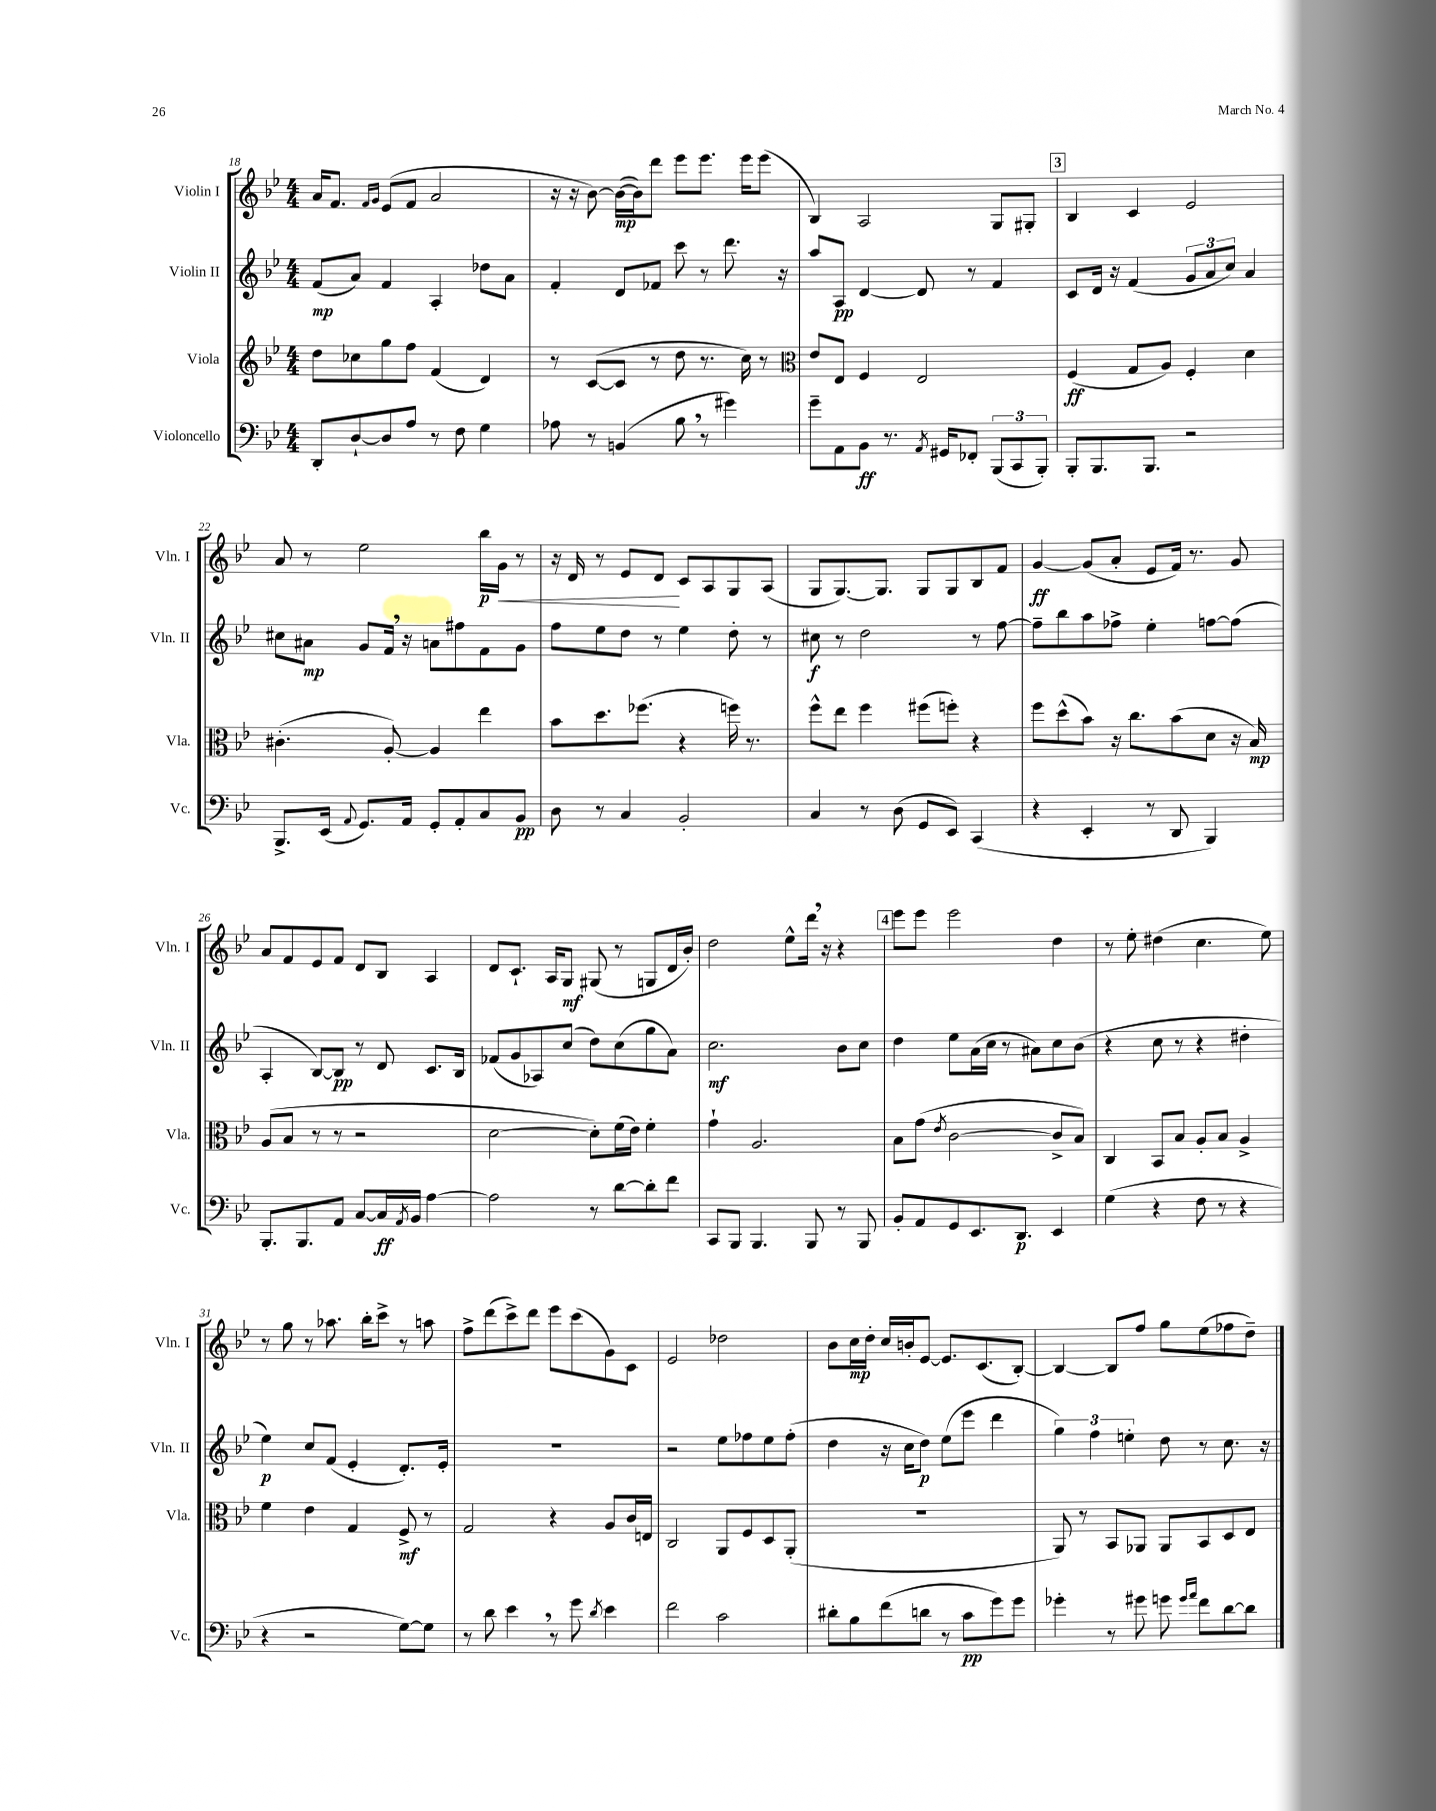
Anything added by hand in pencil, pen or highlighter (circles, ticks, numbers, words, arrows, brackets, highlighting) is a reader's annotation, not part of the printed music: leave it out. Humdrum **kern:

**kern	**kern	**kern	**kern
*staff4	*staff3	*staff2	*staff1
*clefF4	*clefG2	*clefG2	*clefG2
*k[b-e-]	*k[b-e-]	*k[b-e-]	*k[b-e-]
*M4/4	*M4/4	*M4/4	*M4/4
8DD'	8dd	(8f	16a
.	.	.	8.f
[8D`	8cc-	8a)	.
.	.	.	16qqf
.	.	.	16qqg
8D]	8gg	4f	(8e-
8A	8ff	.	8f
8r	(4f	4A'	2a
8F	.	.	.
4G	4d)	8dd-	.
.	.	8a	.
=	=	=	=
8A-	8r	4f'	16r
.	.	.	16r
8r	([8c	.	[8b-)
(4BB	8c]	8d	(16b-_
.	.	.	16b-])
.	8r	8f-	8ddd
8B-	8dd	8ccc	8eee-
8r	8.r	8r	8.eee-
4g#)	.	8.ddd	.
.	16cc)	.	16eee-
.	8r	.	(8eee-
.	.	16r	.
=	=	=	=
*	*clefC3	*	*
8g~	8e-	8aa	4B-)
8AA	8E-	8A	.
8BB-	4F	[4d	2A
8.r	.	.	.
.	2E-	8d]	.
8qAA	.	.	.
16GG#	.	.	.
8FF-'	.	8r	.
(12BBB-	.	4f	8G
12CC	.	.	.
.	.	.	8G#'
12BBB-')	.	.	.
=	=	=	=
8BBB-'	(4F	8c	4B-
8.BBB-	.	16d	.
.	.	16r	.
.	8G	(4f	4c
8.BBB-	.	.	.
.	8A)	.	.
2r	4F'	12g	2e-
.	.	12a	.
.	.	12cc)	.
.	4d	4a	.
=	=	=	=
8.BBB-^	(4.c#'	8cc#	8a
.	.	8a#	8r
(16EE-	.	.	.
8qqAA	.	.	.
8.GG)	.	8g	2ee-
.	[8A')	16f	.
16AA	.	16r	.
8GG'	4A]	8a	.
8AA'	.	8ff#	.
8C	4ee-	8f	16bb-
.	.	.	16g
8BB-	.	8g	8r
=	=	=	=
8D	8b-	8ff	16r
.	.	.	16d
8r	8.dd	8ee-	8r
4C	.	8dd	8e-
.	(8.ff-	.	.
.	.	8r	8d
2BB-'	4r	4ee-	8c
.	.	.	8A
.	16ff)	8dd'	8G
.	8.r	.	.
.	.	8r	(8A
=	=	=	=
4C	8ff^^	8cc#	8G
.	8ee-	8r	[8.G)
8r	4ff	2dd	.
.	.	.	8.G]
(8D	.	.	.
8GG	(8ff#	.	8G
8EE-)	8ff')	.	8G
(4CC	4r	8r	8B-
.	.	[8ff	8f
=	=	=	=
4r	8ff	8ff~]	[4g
.	(8dd^^	8bb-	.
4EE-'	8b-)	8aa	(8g]
.	16r	8ff-^	8a'
.	8.cc	.	.
8r	.	4ee-'	8e-
8DD	(8b-	.	16f)
.	.	.	8.r
4BBB-)	8d	[8ff	.
.	16r	(8ff]	8g
.	16B-)	.	.
=	=	=	=
8.BBB-'	(8A	4A'	8a
.	8B-	.	8f
8.BBB-	.	.	.
.	8r	[8B-)	8e-
8AA	8r	8B-]	8f
[8C	2r	8r	8d
16C]	.	8d	8B-
8qAA	.	.	.
16BB-	.	.	.
[4A	.	8.c	4A
.	.	16B-	.
=	=	=	=
2A]	[2d	(8f-	8d
.	.	8g	8.c`
.	.	8A-)	.
.	.	.	16A
.	.	(8cc	8G
8r	8d'])	8dd)	(8G#
[8d	(16f	(8cc	8r
.	16e-)	.	.
8d']	4f'	8gg	8G
8f	.	8a)	16d
.	.	.	16b-')
=	=	=	=
8CC	4g`	2.cc	2dd
8BBB-	.	.	.
4.BBB-	2.A	.	.
.	.	.	8ee-^^
8BBB-	.	.	16ddd
.	.	.	16r
8r	.	8b-	4r
8BBB-	.	8cc	.
=	=	=	=
8BB-'	8B-	4dd	8eee-
8AA	(8g	.	8eee-
.	8qe-	.	.
8GG	[2c	8ee-	2eee-
8.EE-	.	(16a	.
.	.	16cc	.
.	.	8r	.
8.DD	.	.	.
.	.	8a#)	.
4EE-	8c^]	8cc	4dd
.	8B-)	(8b-	.
=	=	=	=
(4G	4C	4r	8r
.	.	.	8ee-'
4r	8BB-	8cc	(4dd#
.	8B-	8r	.
8F	8A'	4r	4.cc
8r	8B-	.	.
4r	4A^	4dd#'	.
.	.	.	8ee-)
=	=	=	=
4r	4f	4ee-)	8r
.	.	.	8gg
2r	4e-	8cc	8r
.	.	(8f	8.aa-
.	4G	4e-'	.
.	.	.	16bb-'
.	.	.	8ccc^
[8G)	8F^	8.d')	8r
8G]	8r	.	8aa
.	.	16e-'	.
=	=	=	=
8r	2G	1r	8ff^
8d	.	.	(8ddd
4e-	.	.	8ccc^)
.	.	.	8ddd
8r	4r	.	8eee-
8g	.	.	(8ccc
8qd	.	.	.
4e-	8A	.	8g)
.	16c	.	8c
.	16E	.	.
=	=	=	=
2f	2C	2r	2e-
2c	8AA	8ee-	2dd-
.	8F	8ff-	.
.	8D	8ee-	.
.	(8AA'	(8ff-'	.
=	=	=	=
8d#'	1r	4dd	8b-
8B-	.	.	16cc
.	.	.	16dd'
(8f	.	16r	16cc
.	.	16cc	16b'
8d	.	8dd)	[8e-
8r	.	(8ee-	8.e-]
8c	.	8eee-	.
.	.	.	(8.c
8g)	.	4ddd	.
8g	.	.	[8B-')
=	=	=	=
4g-'	8AA)	6gg)	4B-_
.	8r	.	.
.	.	6ff	.
8r	8BB-	.	8B-]
.	.	6ee'	.
8g#	8AA-	.	8ff
8g	8AA-	8dd	8gg
16qqg	.	.	.
16qqa	.	.	.
8f	8BB-	8r	(8ee-
[8d	8D	8.cc	8ff-
8d]	8E-	.	8dd~)
.	.	16r	.
==	==	==	==
*-	*-	*-	*-
